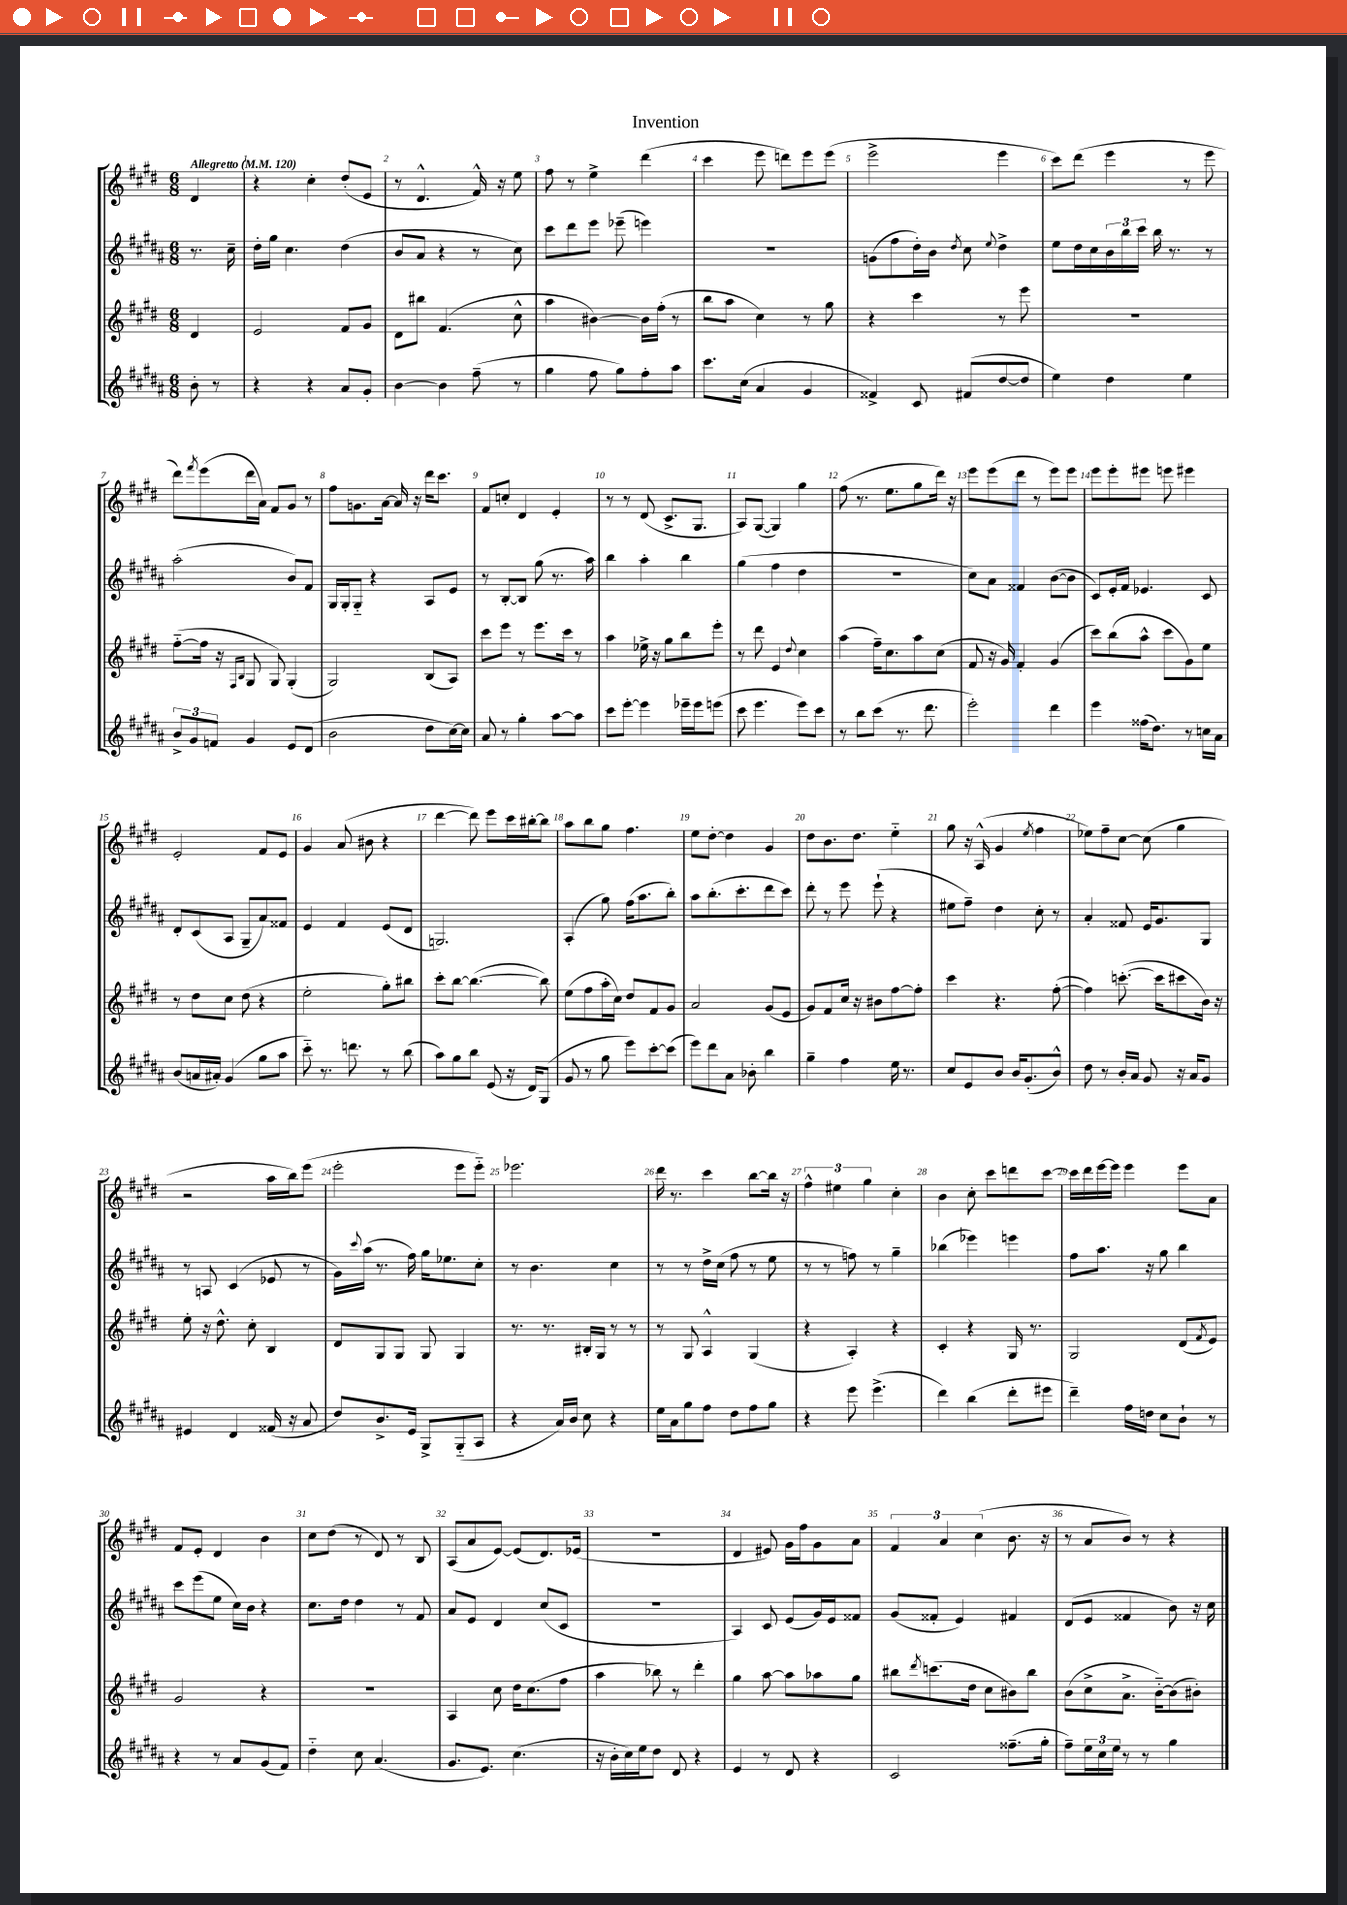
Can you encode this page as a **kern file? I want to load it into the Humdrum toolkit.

**kern	**kern	**kern	**kern
*staff4	*staff3	*staff2	*staff1
*clefG2	*clefG2	*clefG2	*clefG2
*k[f#c#g#d#a#]	*k[f#c#g#d#]	*k[f#c#g#d#a#]	*k[f#c#g#d#]
*M6/8	*M6/8	*M6/8	*M6/8
*MM120	*MM120	*MM120	*MM120
8b'\	4d#/	8.r	4d#/
8r	.	.	.
.	.	16cc#~\	.
=	=	=	=
4r	2e/	16dd#'\LL	4r
.	.	16gg#\JJ	.
.	.	4.cc#\	.
4r	.	.	4cc#'\
8a#/L	8f#/L	(4dd#\	(8dd#'/L
8g#'/J	8g#/J	.	8e/J
=	=	=	=
[4b\	8d#\L	8b/L	8r
.	8bb#\J	8a#/J	4.d#^^/
4b\]	(4.f#/	4r	.
(8ff#~\	.	8r	16f#^^/)
.	.	.	16r
8r	8cc#^^\	8cc#\)	8ee\
=	=	=	=
4gg#\	4aa\	8ccc#\L	8ff#\
.	.	8ddd#\	8r
8ff#\	[4b#\)	8eee\J	4ee^\
8gg#\L)	.	(8eee-~\	.
8ff#'\	16b#\]LL	4eee\)	(4ddd#\
.	(16ff#'\JJ	.	.
8aa#\J	8r	.	.
=	=	=	=
8.ccc#\L	8bb\L	2.r	4ccc#\
.	8aa\J	.	.
(16cc#\Jk	.	.	.
4a#/	4cc#\)	.	8eee\
.	.	.	8ddd\L)
4g#/	8r	.	8eee\
.	8gg#\	.	(8eee\J
=	=	=	=
4f##^/)	4r	(8g\L	2eee^\
.	.	8ff#\	.
8c#/	4ccc#\	16dd#'\L)	.
.	.	16b\JJ	.
.	.	8qdd#/	.
(8f#/L	.	8cc#\	.
.	.	8qqee/	.
[8dd#/	8r	4dd#^\	4eee\
8dd#/]J	8eee\	.	.
=	=	=	=
4ee\)	2.r	8ee\L	8ccc#\L)
.	.	16dd#\L	(8ddd#\J
.	.	16cc#\	.
4dd#\	.	24b\	4eee\
.	.	24bb\	.
.	.	24ccc#\JJ	.
.	.	16bb\	.
.	.	8.r	.
4ee\	.	.	8r
.	.	8r	8eee\
=	=	=	=
12b^/L	([8ff#'~\L	(2aa#'\	8ddd#\L)
12g#/	.	.	.
.	.	.	8qfff#/
.	16ff#\]Jk	.	(8eee\
12f/J	.	.	.
.	16r	.	.
.	16qqF#/LL	.	.
.	16qqB/JJ	.	.
4g#/	8G#/	.	16ddd#\L
.	.	.	16a\JJ)
.	8G#/)	.	8f#/L
8e/L	(4G#'/	8b/L)	8g#/J
(8d#/J	.	8f#/J	8r
=	=	=	=
2b\	2G#/)	16G#/LL	8ff#\L
.	.	16G#'/J	.
.	.	8G#'~/J	8.g\
.	.	4r	.
.	.	.	[16a\Jk
.	.	.	16a/]
.	.	.	16r
8dd#\L	(8B/L	8A#/L	16ddd#\LK
.	.	.	8.ccc#\J
[16cc#\L)	8A/J)	8e/J	.
16cc#\]JJ	.	.	.
=	=	=	=
8a#/	8ccc#\L	8r	8f#/L
8r	8eee\J	[8B'/L	8cc'/J
4gg#'\	8r	8B/]J	4d#/
.	8.eee\L	(8gg#\	.
[8aa#\L	.	8.r	4e'/
.	16ccc#\Jk	.	.
8aa#\]J	8r	.	.
.	.	16aa#\)	.
=	=	=	=
8ccc#\L	4aa\	4bb\	8r
[8eee'\J	.	.	8r
4eee\]	16ee-^\	4aa#'\	(8d#/
.	16r	.	.
.	8gg#\L	.	8.c#^/L
16eee-~\LL	8bb\	4bb\	.
16eee-\J	.	.	8.G#/J
(8eee\J	8eee'\J	.	.
=	=	=	=
8ccc#\	8r	(4gg#\	8A/L)
4.eee\	8ddd#\	.	([8G#/J
.	4e/	4ff#\	4G#/])
.	8qqdd#/	.	.
8eee\L)	4cc#\	4dd#\	4gg#\
8ccc#\J	.	.	.
=	=	=	=
8r	(4aa\	2.r	(8ff#\
8bb\L	.	.	8.r
(8ccc#\J	16ff#~\LK)	.	.
.	8.cc#\	.	8.ee\L
8.r	.	.	.
.	8aa\	.	8gg#\
8.ddd#\	.	.	.
.	(8cc#\J	.	16ddd#\Jk)
.	.	.	16r
=	=	=	=
2eee'\)	8f#/	8cc#\L)	8eee\L
.	16r	8a#\J	(8eee\
.	16g#/)	.	.
.	4f#'/	4f##/	8ddd#\J
.	.	.	8r
4ddd#\	(4g#/	([8b\L	8eee\L)
.	.	8b\]J	8eee\J
=	=	=	=
4eee\	8ccc#\L)	8c#/L)	8eee\L
.	(8bb\	16e'/L	8eee'\
.	.	16f#/JJ	.
(16ff##\LK	8aa^^\J	4.e-/	8eee#\J
8.dd#\J)	.	.	.
.	8ccc#\L	.	8eee\
8r	8g#\)	.	4eee#\
16cc\LL	8ee\J	8c#/	.
16a#\JJ	.	.	.
=	=	=	=
(8b/L	8r	8d#'/L	2e'/
16a/L	8dd#\L	(8c#/	.
16a#'/JJ)	.	.	.
(4g#/	8cc#\J	8A#/J	.
.	(8dd#\	8G#~/L	.
8gg#\L	4r	8a#/)	8f#/L
8aa#\J	.	8f##/J	8e/J
=	=	=	=
8ccc#'~\)	2ee'\	4e/	4g#/
8.r	.	.	.
.	.	4f#/	(8a/
8.ddd\	.	.	.
.	.	.	8b#\
8r	8gg#'\L)	(8e/L	4r
(8bb\	8bb#\J	8d#/J	.
=	=	=	=
8aa#\L)	8ccc#'\L	2.G/)	[4ddd#\
8gg#\	[8bb\J	.	.
8bb\J	(4.bb\_	.	8ddd#\])
(8e/	.	.	8eee\L
16r	.	.	16ccc#\L
16d#/LK)	.	.	[16bb#'\J
(8G#/J	8bb\])	.	8bb#\]J
=	=	=	=
8g#/	(8ee\L	(4A#'/	8aa\L
8r	8ff#\	.	8bb\
8gg#\	16aa'\L	8gg#\)	8gg#\J
.	16cc#\JJ)	.	.
8eee\L)	8dd#/L	(16ff#\LK	4.ff#\
.	.	8.aa#\	.
[8ccc#'\	8f#/	.	.
(8ccc#\]J	8g#/J	8bb'\J)	.
=	=	=	=
8eee\L)	2a/	8aa#\L	8ee\L
8ddd#\	.	(8.bb'\	[8dd#'\J
8a#\J	.	.	4dd#\]
.	.	8.ccc#'\	.
8b-'\	.	.	.
4bb\	(8g#/L	8ddd#\	4g#/
.	8e/J	8ccc#\J)	.
=	=	=	=
4gg#~\	8g#/L)	8ddd#'\	8dd#\L
.	8f#/	8r	8.b\
4ff#\	16cc#/Jk	8eee\	.
.	16r	.	8.dd#\J
.	8b#\L	(8eee`\	.
16ee\	[8ff#\	4r	4ee'~\
8.r	.	.	.
.	8ff#'\]J	.	.
=	=	=	=
8cc#/L	4ccc#\	8ee#\L	8gg#\
8e/	.	8ff#~\J)	16r
.	.	.	(16A^^/
8b/J	4.r	4dd#\	4g#/
16b/LK	.	.	.
(8.g#'/	.	.	.
.	.	.	8qee/
.	.	8cc#'\	4ff#\
8b^^/J)	([8ff#'\	8r	.
=	=	=	=
8dd#\	4ff#\])	4a#'/	8ee-\L)
8r	.	.	8ff#~\
16b'/LL	([8.ccc'\	8f##/	[8cc#\J
16a#/JJ	.	.	.
8g#/	.	16e/LK	(8cc#\]
.	16ccc\]LK	8.g#/	.
16r	8ccc#\	.	4gg#\
16a#/LK	.	.	.
8g#/J	16b\Jk)	8G#/J	.
.	16r	.	.
=	=	=	=
4e#/	8ee'\	8r	2r
.	16r	8A/	.
.	8.dd#^^\	.	.
4d#/	.	(4c#/	.
.	8cc#'\	.	.
(16f##/	4B/	8e-/	16aa\LL
16r	.	.	16bb\J)
8a#/	.	8r	(8eee\J
=	=	=	=
8dd#/L)	8d#/L	16g#\LL)	2eee'\
.	.	8qqccc#/	.
.	.	(16aa#\JJ	.
8.b^/	8G#/	8.r	.
.	8G#/J	.	.
16e/Jk	.	16ff#\)	.
8G#^/L	8G#/	16gg#\LK	.
.	.	8.ee-\	.
(8G#'~/	4G#/	.	8eee\L
8A#/J	.	8cc#'\J	8eee'~\J)
=	=	=	=
4r	8.r	8r	2.eee-\
.	.	4.b\	.
.	8.r	.	.
16a#/LL)	.	.	.
16b/JJ	.	.	.
8cc#\	16B#'/LL	.	.
.	16G#/JJ	.	.
4r	8r	4cc#\	.
.	8r	.	.
=	=	=	=
16ee\LL	8r	8r	16ddd#\
16a#\J	.	.	8.r
8gg#\	8G#/	8r	.
8ff#\J	4A^^/	16dd#^\LL	4ccc#\
.	.	(16cc#\JJ	.
8dd#\L	.	8ff#\	.
8ff#\	(4G#/	8r	[8bb\L
8gg#\J	.	8ee\	16bb\]Jk
.	.	.	16r
=	=	=	=
4r	4r	8r	6ff#^^\
.	.	8r	.
.	.	.	6ee#\
8eee\	4A'/)	8ff\)	.
.	.	.	6gg#\
(4.eee^\	.	8r	.
.	4r	4gg#~\	4cc#'\
=	=	=	=
4ddd#\)	4c#'/	(4bb-\	4b\
(4bb\	4r	4eee-\)	8cc#'\
.	.	.	8ccc#\L
8ddd#'\L	16G#/	4eee\	8ddd\
.	8.r	.	.
8eee#\J	.	.	[8ccc#\J
=	=	=	=
4ddd#~\)	2G#/	8ff#\L	16ccc#\]LL
.	.	.	16ddd#\
.	.	8.aa#\J	[16eee\
.	.	.	16eee\]JJ
16ff#\LL	.	.	4eee\
16dd\JJ	.	16r	.
8cc#\L	.	8gg#\	.
8b`\J	(8d#/L	4bb\	8eee\L
.	8qf#/	.	.
8r	8e/J)	.	8a\J
=	=	=	=
4r	2g#/	8ccc#\L	8f#/L
.	.	(8eee\	8e'/J
8r	.	8ee\J	4d#/
8a#/L	.	16cc#\LL)	.
.	.	16b\JJ	.
(8g#/	4r	4r	4b\
8f#/J)	.	.	.
=	=	=	=
4dd#'~\	2.r	8.cc#\L	8cc#\L
.	.	.	(8dd#\J
.	.	16dd#\Jk	.
8cc#\	.	4dd#\	8r
(4.a#/	.	.	8d#/)
.	.	8r	8r
.	.	8f#/	8B/
=	=	=	=
8.g#/L	4A/	8a#/L	(8A/L
.	.	8e/J	8a/
8.e/J)	.	.	.
.	8cc#\	4d#/	[8e/J)
(4.cc#\	16dd#\LK	.	(8e/]L
.	(8.cc#\	.	.
.	.	(8cc#/L	8.d#/)
.	8ff#\J	8c#/J	.
.	.	.	(16e-/Jk
=	=	=	=
16r	4aa\	2.r	2.r
16b'\LL	.	.	.
16cc#\)	.	.	.
16ee\J	.	.	.
8dd#\J	8bb-\)	.	.
8d#/	8r	.	.
4r	4ddd#'\	.	.
=	=	=	=
4e/	4gg#\	4A#/)	4d#/
8r	[8aa\	8c#/	8e#/)
8d#/	8aa\]L	(8e/L	16g#\LL
.	.	.	16ff#\J
4r	8aa-\	16g#/L)	8g#\
.	.	16e/J	.
.	8gg#\J	8f##/J	8a\J
=	=	=	=
2c#/	8bb#\L	(8g#/L	6f#/
.	8qddd#/	.	.
.	(8.ccc\	8f##'/J	.
.	.	.	6a/
.	.	4e/)	.
.	16dd#\Jk	.	.
.	.	.	(6cc#\
.	8cc#\L	.	.
(8.ff##~\L	8b#\)	4f#/	8.b\
.	8bb#\J	.	.
16gg#'\Jk	.	.	16r
=	=	=	=
8ff#~\L)	(8b\L	(8d#/L	8r
24ee\L	8cc#^\	8e/J	8a/L
24cc#\	.	.	.
24ee\JJ	.	.	.
8r	8.a^\J	4f##/	8b/J)
8r	.	.	8r
.	[16b'~\LK)	.	.
4gg#\	(8b\]	8b\)	4r
.	8b#'\J)	16r	.
.	.	16cc#\	.
==	==	==	==
*-	*-	*-	*-
